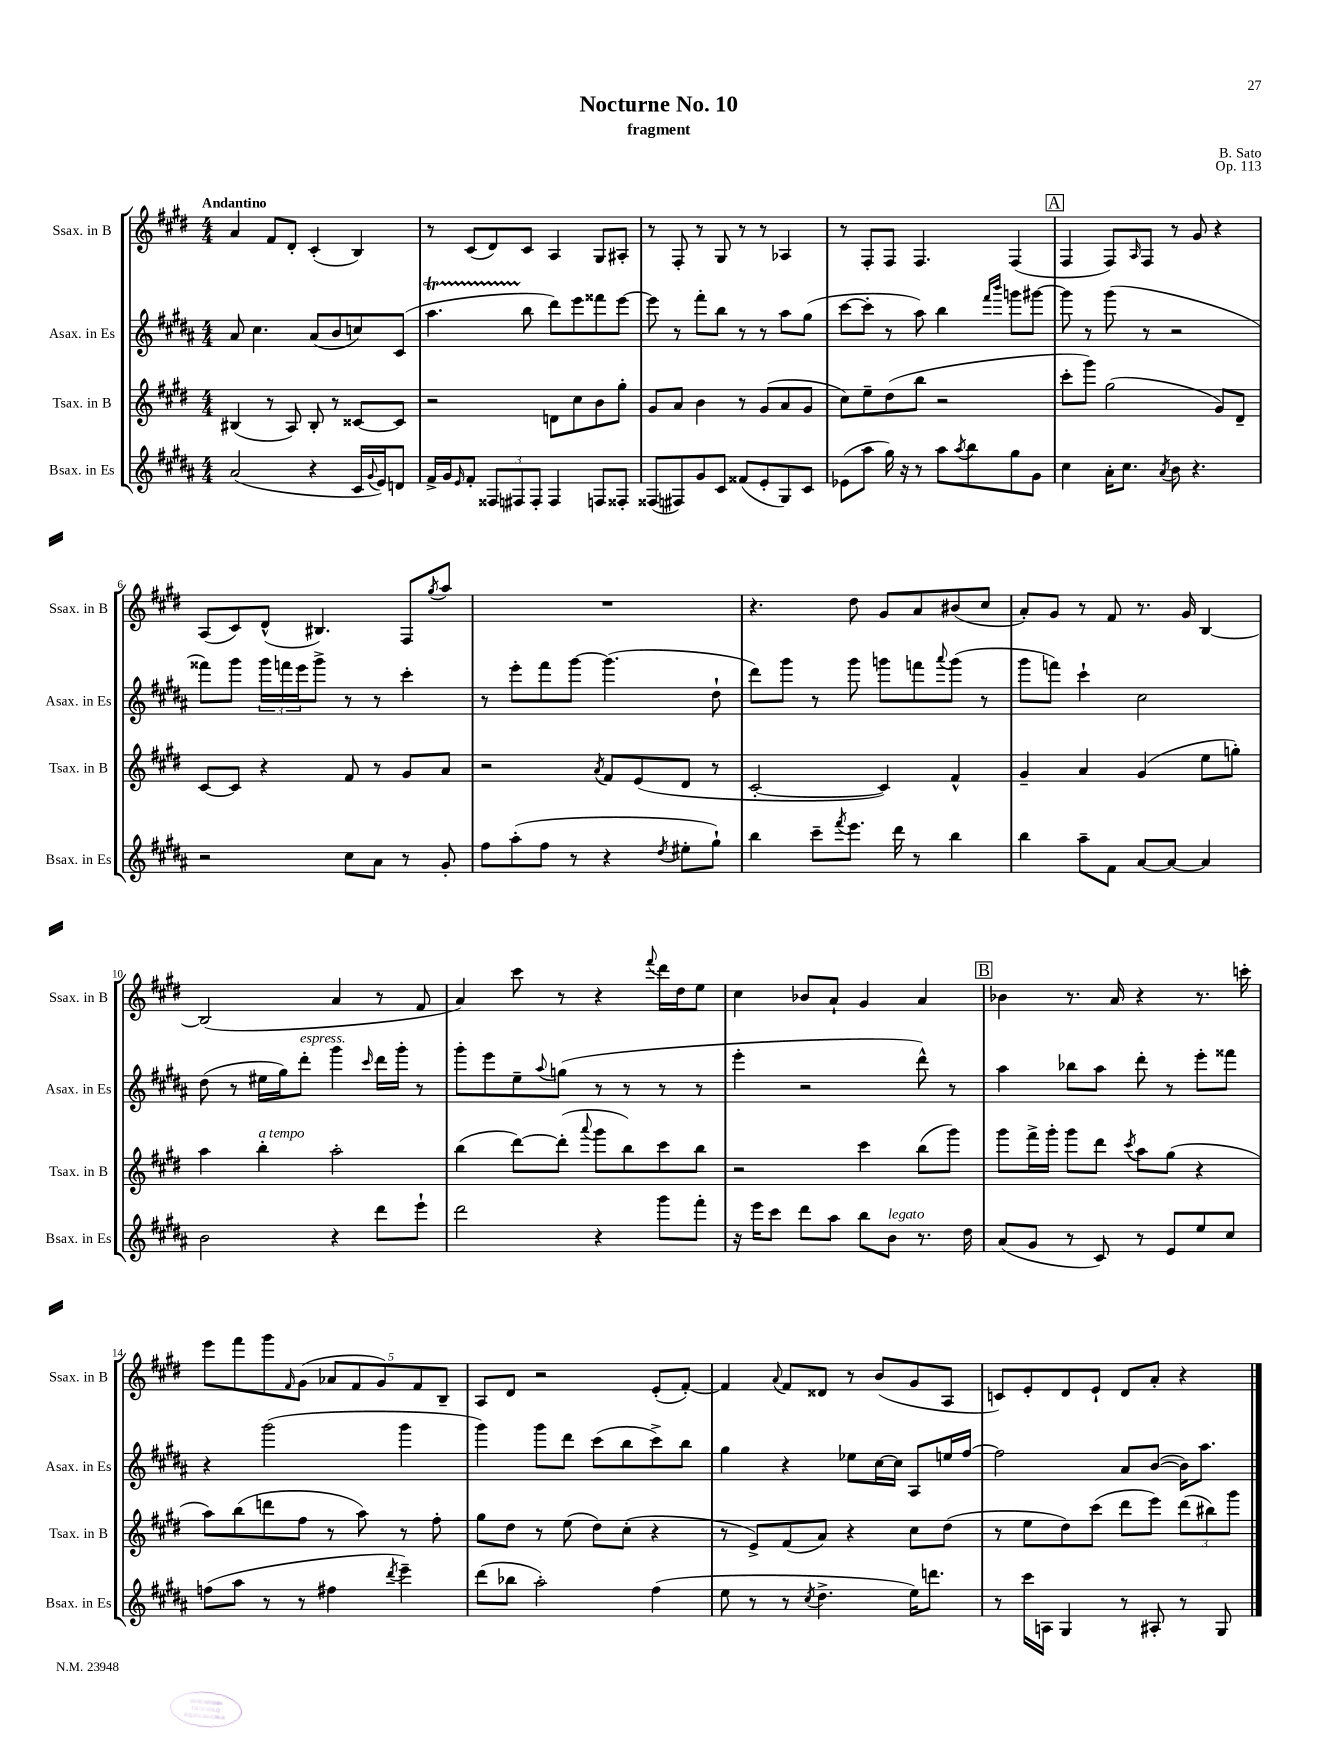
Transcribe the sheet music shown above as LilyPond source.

\header { title = "Nocturne No. 10" composer = "B. Sato" subtitle = "fragment" opus = "Op. 113" }
<<
\new StaffGroup <<
\new Staff = "s0" \with { instrumentName = "Ssax. in B" shortInstrumentName = "Ssax. in B" } {
    \clef treble \key e \major \numericTimeSignature \time 4/4 \tempo "Andantino"
    a'4 fis'8 dis'8-. cis'4-.( b4) |
    r8 cis'8( dis'8) cis'8 a4 gis8 ais8-. |
    r8 fis8-. r8 gis8 r8 r8 aes4 |
    r8 fis8-. fis8 fis4. fis4( |
    \mark \markup { \box "A" } fis4 fis8) \grace { a16 } fis8 r8 gis'8 r4 |
    a8( cis'8) dis'8-^( bis4.) fis8 \acciaccatura { gis''8 } a''8 |
    R1 |
    r4. dis''8 gis'8 a'8 bis'8( cis''8 |
    a'8-.) gis'8 r8 fis'8 r8. gis'16 b4~ |
    b2( a'4 r8 fis'8 |
    a'4) cis'''8 r8 r4 \appoggiatura { fis'''8 } dis'''16 dis''16 e''8 |
    cis''4 bes'8 a'8-! gis'4 a'4 |
    \mark \markup { \box "B" } bes'4 r8. a'16 r4 r8. c'''16-. |
    e'''8 fis'''8 gis'''8 \grace { fis'16 } gis'8( \tuplet 5/4 { aes'8 fis'8 gis'8) fis'8 b8-- } |
    a8 dis'8 r2 e'8-.( fis'8~-.) |
    fis'4 \appoggiatura { a'8 } fis'8 disis'8 r8 b'8( gis'8 a8 |
    c'8) e'8-. dis'8 e'8-! dis'8 a'8-. r4 \bar "|." |
}
\new Staff = "s1" \with { instrumentName = "Asax. in Es" shortInstrumentName = "Asax. in Es" } {
    \clef treble \key b \major \numericTimeSignature \time 4/4
    ais'8 cis''4. ais'8( b'8 c''8) cis'8( |
    ais''4.\startTrillSpan b''8\stopTrillSpan dis'''8) e'''8 fisis'''8 e'''8~ |
    e'''8 r8 fis'''8-. b''8 r8 r8 ais''8 gis''8( |
    cis'''8~ cis'''8-. r8 ais''8) b''4 \grace { fis'''16 b'''16 } g'''8 gis'''8~ |
    \mark \markup { \box "A" } gis'''8 r8 gis'''8( r8 r2 |
    fisis'''8) gis'''8 \tuplet 3/2 { gis'''16 f'''16 e'''16 } gis'''8-> r8 r8 cis'''4-. |
    r8 e'''8-. fis'''8 gis'''8~ gis'''4.( dis''8-! |
    dis'''8) gis'''8 r8 gis'''8 g'''8 f'''8 \appoggiatura { ais'''8 } g'''8( r8 |
    gis'''8 f'''8) cis'''4-! cis''2 |
    dis''8( r8 eis''16 gis''16) dis'''8-.^\markup { \italic "espress." } gis'''4 \grace { cis'''16 } dis'''16 gis'''16-. r8 |
    gis'''8-. e'''8 e''8-- \appoggiatura { ais''8 } g''8( r8 r8 r8 r8 |
    e'''4-. r2 dis'''8-^) r8 |
    \mark \markup { \box "B" } ais''4 bes''8 ais''8 dis'''8-. r8 e'''8-. fisis'''8 |
    r4 gis'''2( gis'''4 |
    gis'''4) gis'''8 dis'''8 cis'''8( b''8 cis'''8->) b''8 |
    gis''4 r4 ees''8 cis''16~ cis''16 ais8 e''16 fis''16~ |
    fis''2 ais'8 b'8~( b'16) ais''8. \bar "|." |
}
\new Staff = "s2" \with { instrumentName = "Tsax. in B" shortInstrumentName = "Tsax. in B" } {
    \clef treble \key e \major \numericTimeSignature \time 4/4
    bis4( r8 a8) bis8-. r8 cisis'8~ cisis'8 |
    r2 d'8 cis''8 b'8 gis''8-. |
    gis'8 a'8 b'4 r8 gis'8( a'8 gis'8 |
    cis''8) e''8-- dis''8( b''8 r2 |
    \mark \markup { \box "A" } cis'''8-. gis'''8) gis''2( gis'8) dis'8-- |
    cis'8~ cis'8 r4 fis'8 r8 gis'8 a'8 |
    r2 \acciaccatura { a'8 } fis'8 e'8( dis'8 r8 |
    cis'2~-. cis'4) fis'4-^ |
    gis'4-- a'4 gis'4( e''8 g''8-.) |
    a''4 b''4-.^\markup { \italic "a tempo" } a''2-. |
    b''4( dis'''8~) dis'''8-.( \appoggiatura { a'''8 } gis'''8 b''8) cis'''8 b''8 |
    r2 cis'''4 b''8( gis'''8) |
    \mark \markup { \box "B" } gis'''8 fis'''16-> gis'''16-. gis'''8 dis'''8 \acciaccatura { cis'''8 } a''8 gis''8( r4 |
    a''8) b''8( d'''8 fis''8 r8 a''8) r8 fis''8-. |
    gis''8 dis''8 r8 e''8( dis''8) cis''8-.( r4 |
    r8 e'8->) fis'8( a'8) r4 cis''8 dis''8( |
    r8 e''8 dis''8) cis'''8( dis'''8 e'''8) \tuplet 3/2 { dis'''8( bis''8) gis'''8 } \bar "|." |
}
\new Staff = "s3" \with { instrumentName = "Bsax. in Es" shortInstrumentName = "Bsax. in Es" } {
    \clef treble \key b \major \numericTimeSignature \time 4/4
    ais'2( r4 cis'16 \appoggiatura { gis'8 } e'16) d'8 |
    fis'16-> gis'16 \grace { e'16 } fis'8-. \tuplet 3/2 { fisis8 fis8 fis8-. } fis4 f8 fisis8-. |
    fisis8( fis8) gis'8 cis'8 fisis'8( e'8-. gis8) cis'8 |
    ees'8( ais''8 gis''16) r16 r8 ais''8 \acciaccatura { ais''8 } b''8 gis''8 gis'8 |
    \mark \markup { \box "A" } cis''4 ais'16-. cis''8. \acciaccatura { ais'8 } b'8 r4. |
    r2 cis''8 ais'8 r8 gis'8-. |
    fis''8 ais''8-.( fis''8 r8 r4 \acciaccatura { dis''8 } eis''8-. gis''8-!) |
    b''4 cis'''8-- \acciaccatura { fis'''8 } e'''8. dis'''16 r8 b''4 |
    b''4 ais''8-- fis'8 ais'8~ ais'8~ ais'4 |
    b'2 r4 dis'''8 e'''8-! |
    dis'''2 r4 gis'''8 fis'''8-. |
    r16 e'''16 cis'''8 dis'''8 ais''8 b''8 b'8^\markup { \italic "legato" } r8. dis''16 |
    \mark \markup { \box "B" } ais'8( gis'8 r8 cis'8) r8 e'8 e''8 cis''8 |
    f''8( ais''8 r8 r8 fis''4 \acciaccatura { dis'''8 } e'''4--) |
    dis'''8( bes''8 ais''2-.) fis''4( |
    e''8 r8 r8 \acciaccatura { cis''8 } dis''4.-> e''16) d'''8. |
    r8 cis'''16 a16 gis4 r8 ais8-. r8 gis8 \bar "|." |
}
>>
>>
